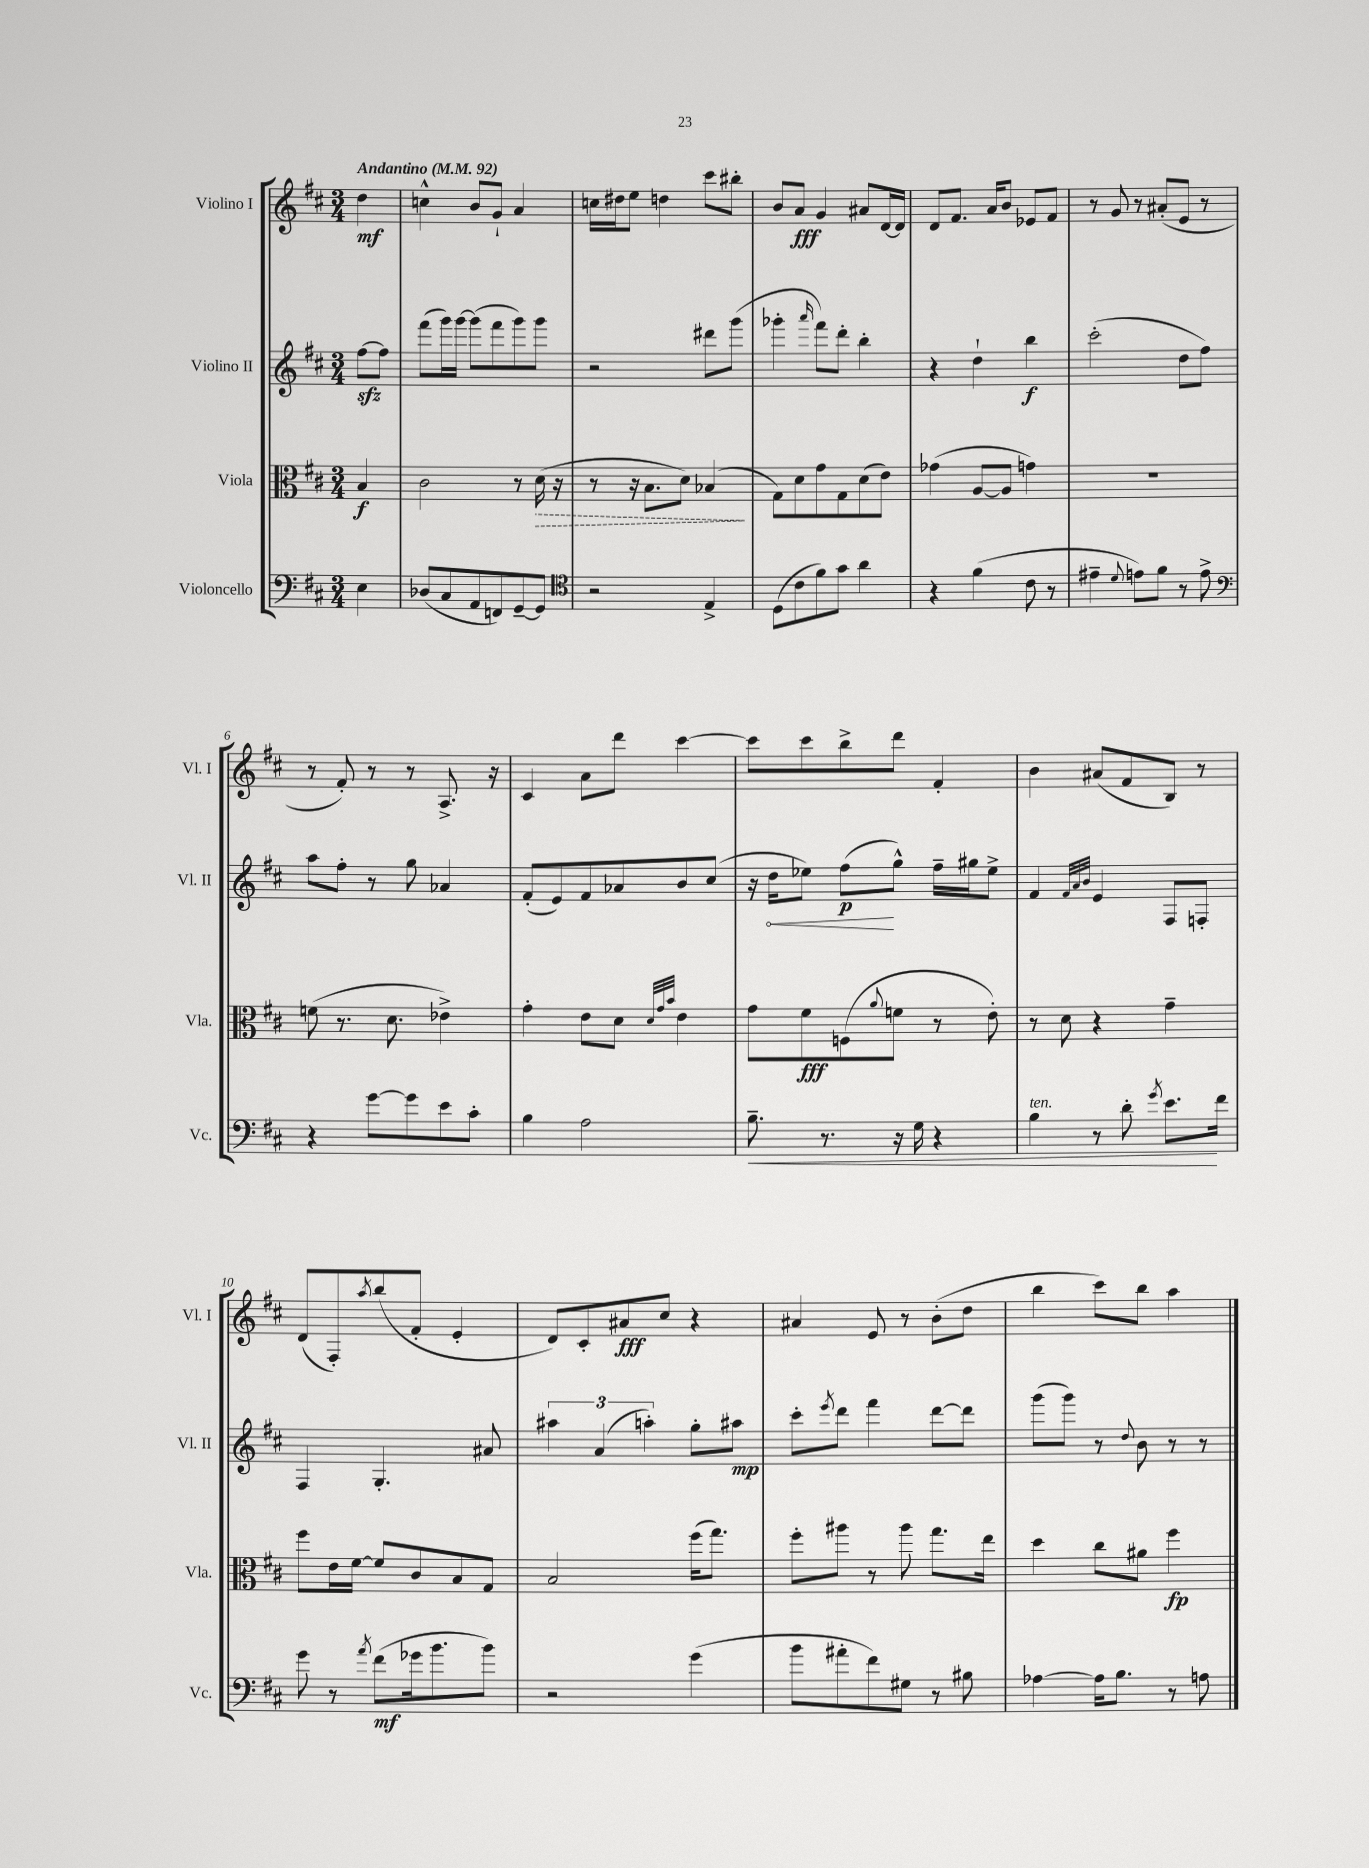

**kern	**dynam	**kern	**dynam	**kern	**dynam	**kern	**dynam
*part4	*part4	*part3	*part3	*part2	*part2	*part1	*part1
*staff4	*staff4	*staff3	*staff3	*staff2	*staff2	*staff1	*staff1
*I"Violoncello	*	*I"Viola	*	*I"Violino II	*	*I"Violino I	*
*I'Vc.	*	*I'Vla.	*	*I'Vl. II	*	*I'Vl. I	*
*clefF4	*	*clefC3	*	*clefG2	*	*clefG2	*
*k[f#c#]	*	*k[f#c#]	*	*k[f#c#]	*	*k[f#c#]	*
*M3/4	*	*M3/4	*	*M3/4	*	*M3/4	*
*MM92	*	*MM92	*	*MM92	*	*MM92	*
=	=	=	=	=	=	=	=
!	!	!	!	!	!	!LO:TX:a:B:t=Andantino	!
4E\	.	4B/	f	[8ff#zz\L	.	4dd\	mf
.	.	.	.	8ff#\J]	.	.	.
=1	=1	=1	=1	=1	=1	=1	=1
(8D-X/L	.	2c#\	.	(8fff#\L	.	4ccn^^\	.
8C#/	.	.	.	16ggg\L)	.	.	.
.	.	.	.	[16ggg\JJ	.	.	.
8AA/	.	.	.	(8ggg\L]	.	8b/L	.
8FFn/)	.	.	.	8fff#\	.	8g`/J	.
[8GG~/	.	8r	.	8ggg\)	.	4a/	.
!	!	!	!LO:HP:b	!	!	!	!
8GG/J]	.	(16d\	>	8ggg\J	.	.	.
.	.	16r	.	.	.	.	.
=2	=2	=2	=2	=2	=2	=2	=2
*clefC4	*	*	*	*	*	*	*
2r	.	8r	.	2r	.	16ccn\LL	.
.	.	.	.	.	.	16dd#X\J	.
.	.	16r	.	.	.	8ee\J	.
.	.	8.B\L	.	.	.	.	.
.	.	.	.	.	.	4ddn\	.
.	.	8d\J)	.	.	.	.	.
4E^/	.	(4B-X/	.	8ddd#X\L	.	8ccc#\L	.
.	.	.	.	(8ggg\J	.	8bb#X'\J	.
.	.	.	]	.	.	.	.
=3	=3	=3	=3	=3	=3	=3	=3
(8D\L	.	8G\L)	.	4ggg-X'\	.	8b/L	.
8c#\	.	8d\	.	.	.	8a/J	fff
.	.	.	.	16qqaaa/	.	.	.
8f#\)	.	8g\	.	8fff#\L)	.	4g/	.
8g\J	.	8G\	.	8ddd'\J	.	.	.
4a\	.	(8d\	.	4bb'\	.	8a#X/L	.
.	.	8e\J)	.	.	.	[16d/L	.
.	.	.	.	.	.	16d/JJ]	.
=4	=4	=4	=4	=4	=4	=4	=4
4r	.	(4g-X\	.	4r	.	8d/L	.
.	.	.	.	.	.	8.f#/J	.
(4f#\	.	[8A/L	.	4dd`\	.	.	.
.	.	.	.	.	.	16a/KL	.
.	.	8A/J]	.	.	.	8b/J	.
8c#\	.	4gn\)	.	4bb\	f	8e-X/L	.
8r	.	.	.	.	.	8f#/J	.
=5	=5	=5	=5	=5	=5	=5	=5
4e#X~\	.	2.r	.	(2ccc#'\	.	8r	.
.	.	.	.	.	.	8g/	.
8qqd/	.	.	.	.	.	.	.
8en\L)	.	.	.	.	.	8r	.
8f#\J	.	.	.	.	.	(8a#X'/L	.
8r	.	.	.	8dd\L	.	8e/J	.
8e^\	.	.	.	8ff#\J)	.	8r	.
!!LO:LB:g=z
=6	=6	=6	=6	=6	=6	=6	=6
*clefF4	*	*	*	*	*	*	*
4r	.	(8fn\	.	8aa\L	.	8r	.
.	.	8.r	.	8ff#'\J	.	8f#'/)	.
[8g\L	.	.	.	8r	.	8r	.
.	.	8.d\	.	.	.	.	.
8g\]	.	.	.	8gg\	.	8r	.
8e\	.	4e-X^\)	.	4a-X/	.	8.A^/	.
8c#'\J	.	.	.	.	.	.	.
.	.	.	.	.	.	16r	.
=7	=7	=7	=7	=7	=7	=7	=7
4B\	.	4g'\	.	(8f#'/L	.	4c#/	.
.	.	.	.	8e/)	.	.	.
2A\	.	8e\L	.	8f#/	.	8a\L	.
.	.	8d\J	.	8a-X/	.	8ddd\J	.
.	.	32qqd/LLL	.	.	.	.	.
.	.	32qqg/	.	.	.	.	.
.	.	32qqb/JJJ	.	.	.	.	.
.	.	4e\	.	8b/	.	[4ccc#\	.
.	.	.	.	(8cc#/J	.	.	.
=8	=8	=8	=8	=8	=8	=8	=8
!	!LO:HP:b	!	!	!	!	!	!
8.B~\	<	8g\L	.	16r	.	8ccc#\L]	.
!	!	!	!	!	!LO:HP:b	!	!
.	.	.	.	16dd\KL	<	.	.
.	.	8f#\	fff	8ee-X\J)	.	8ccc#\	.
8.r	.	.	.	.	.	.	.
.	.	(8Fn\	.	(8ff#\L	p	8bb^\	.
.	.	8qqa/	.	.	.	.	.
16r	.	8fn\J	.	8gg^^\J)	[	8ddd\J	.
16G\	.	.	.	.	.	.	.
4r	.	8r	.	16ff#~\LL	.	4f#'/	.
.	.	.	.	16gg#X\J	.	.	.
.	.	8e'\)	.	8ee-^\J	.	.	.
=9	=9	=9	=9	=9	=9	=9	=9
!LO:TX:a:i:t=ten.	!	!	!	!	!	!	!
4B\	.	8r	.	4f#/	.	4b\	.
.	.	8d\	.	.	.	.	.
.	.	.	.	32qqf#/LLL	.	.	.
.	.	.	.	32qqa/	.	.	.
.	.	.	.	32qqb/JJJ	.	.	.
8r	.	4r	.	4e/	.	(8a#X/L	.
8d'\	.	.	.	.	.	8f#/	.
8qg/	.	.	.	.	.	.	.
8.e\L	.	4g~\	.	8F#/L	.	8B/J)	.
.	.	.	.	8Fn'/J	.	8r	.
16f#\Jk	[	.	.	.	.	.	.
!!LO:LB:g=z
=10	=10	=10	=10	=10	=10	=10	=10
8g\	.	8ff#\L	.	4F#/	.	(8d/L	.
8r	.	16e\L	.	.	.	8F#'/)	.
.	.	[16f#\JJ	.	.	.	.	.
8qa/	.	.	.	.	.	8qaa/	.
(8f#\L	mf	8f#/L]	.	4.G'/	.	(8bb/	.
16g-X\k	.	8c#/	.	.	.	8f#'/J	.
8.b\	.	.	.	.	.	.	.
.	.	8B/	.	.	.	4e'/	.
8b\J)	.	8G/J	.	8a#X/	.	.	.
=11	=11	=11	=11	=11	=11	=11	=11
2r	.	2B/	.	6aa#X\	.	8d/L)	.
.	.	.	.	.	.	8c#'/	.
.	.	.	.	(6a/	.	.	.
.	.	.	.	.	.	8a#X/	fff
.	.	.	.	6aan'\)	.	.	.
.	.	.	.	.	.	8cc#/J	.
(4g\	.	(16ff#\KL	.	8gg'\L	.	4r	.
.	.	8.gg\J)	.	.	.	.	.
.	.	.	.	8aa#X\J	mp	.	.
=12	=12	=12	=12	=12	=12	=12	=12
8b\L	.	8ff#'\L	.	8ccc#'\L	.	4a#X/	.
.	.	.	.	8qeee/	.	.	.
8a#X'\	.	8aa#X\J	.	8ddd\J	.	.	.
8f#\)	.	8r	.	4fff#\	.	8e/	.
8G#X\J	.	8aa#\	.	.	.	8r	.
8r	.	8.gg\L	.	[8ddd\L	.	(8b'\L	.
8B#X\	.	.	.	8ddd\J]	.	8dd\J	.
.	.	16ee\Jk	.	.	.	.	.
=13	=13	=13	=13	=13	=13	=13	=13
[4A-X\	.	4dd\	.	(8ggg\L	.	4bb\	.
.	.	.	.	8ggg\J)	.	.	.
16A-\KL]	.	8cc#\L	.	8r	.	8ccc#\L)	.
8.B\J	.	.	.	.	.	.	.
.	.	.	.	8qqdd/	.	.	.
.	.	8a#X\J	.	8b\	.	8bb\J	.
8r	.	4ff#\	fp	8r	.	4aa\	.
8An\	.	.	.	8r	.	.	.
==	==	==	==	==	==	==	==
*-	*-	*-	*-	*-	*-	*-	*-
